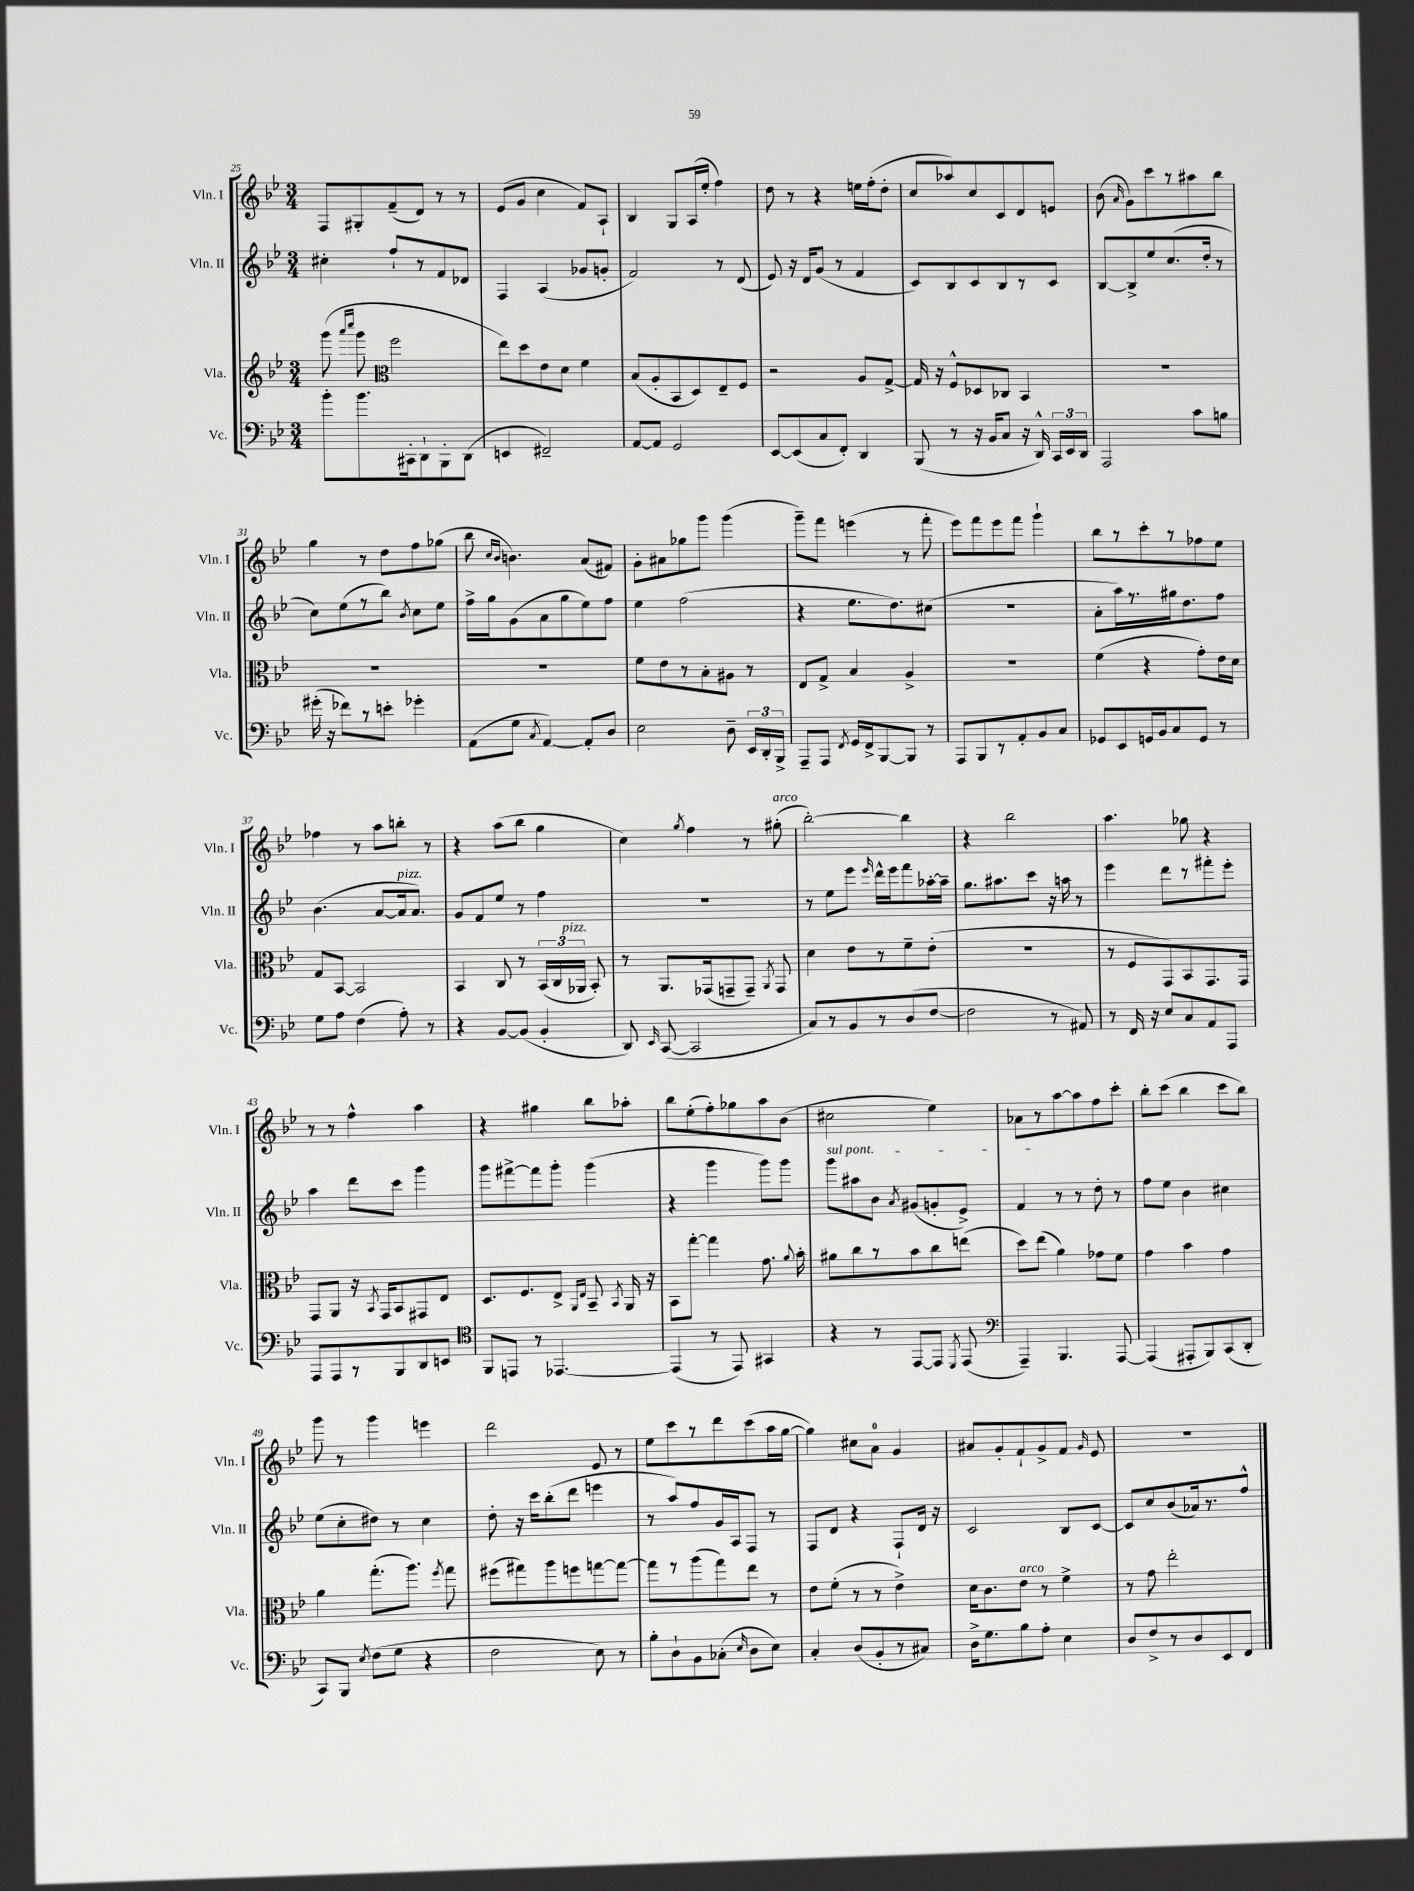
<<
\new StaffGroup <<
\new Staff = "s0" \with { instrumentName = "Vln. I" shortInstrumentName = "Vln. I" } {
    \clef treble \key bes \major \numericTimeSignature \time 3/4
    \autoBeamOff f8[ gis8-. f'8--( d'8]) r8 r8 |
    ees'8[( g'8] c''4 f'8[) a8]-! |
    bes4 g8[ a16( ees''16]-. f''4) |
    d''8 r8 r4 e''16[ f''16-.( d''8]-. |
    c''8[ aes''8) c''8 c'8 d'8 e'8] |
    bes'8( \grace { a'16 } g'8[) c'''8 r8 ais''8 bes''8] |
    g''4 r8 d''8[ f''8 ges''8]( |
    bes''8 \grace { c''16[ bes'16] } b'4.) a'8[( fis'8]) |
    g'8[-. ais'8 ges''8 g'''8] g'''4( |
    g'''8[--) f'''8] e'''4( r8 f'''8-. |
    ees'''8[) f'''8 ees'''8 f'''8] g'''4-! |
    bes''8[ r8 c'''8-. r8 fes''8 ees''8] |
    fes''4 r8 a''8[ b''8]-. r8 |
    r4 a''8[( bes''8] g''4 |
    c''4) \acciaccatura { g''8 } f''4 r8 gis''8-.^\markup { \italic "arco" }( |
    bes''2~-.) bes''4 |
    r4 bes''2 |
    a''4. ges''8 r4 |
    r8 r8 f''4-^ a''4 |
    r4 gis''4 bes''8[ aes''8]-. |
    bes''8[ ees''8-.( f''8-.) ges''8 a''8 bes'8]( |
    cis''2 ees''4) |
    aes'8[ r8 a''8~ a''8 f''8 c'''8]-. |
    bes''8[-. c'''8]( bes''4 c'''8[ bes''8]) |
    g'''8 r8 g'''4 e'''4 |
    d'''2 ees'8 r8 |
    ees''8[ c'''8 r8 d'''8 c'''8( a''16 g''16]~ |
    g''4) cis''8[ a'8]-0 g'4 |
    ais'8[ g'8-. f'8-! g'8-> f'8] \grace { g'16 } ees'8 |
    R2. \bar "|." |
}
\new Staff = "s1" \with { instrumentName = "Vln. II" shortInstrumentName = "Vln. II" } {
    \clef treble \key bes \major \numericTimeSignature \time 3/4
    \autoBeamOff cis''4-. f''8[-! r8 f'8 des'8] |
    f4 a4( ges'8[ g'8]-. |
    f'2) r8 d'8( |
    ees'8) r16 d'16[ g'8]( r8 f'4 |
    c'8[) bes8 c'8 bes8 r8 c'8] |
    bes8[~ bes8-> ees''8 c''8.( d''16]-. r8 |
    c''8[) ees''8( r8 bes''8]) \acciaccatura { bes'8 } c''8[ ees''8] |
    f''16[-> g''16 g'8( a'8 g''8 ees''8) f''8] |
    ees''4 f''2( |
    r4 ees''8.[ d''8.) cis''8]( |
    R2. |
    a'8[-. a''16) r8. gis''16 d''8. f''8] |
    bes'4.( a'8[~ a'16^\markup { \italic "pizz." } a'8.]) |
    g'8[ f'8 ees''8] r8 f''4 |
    R2. |
    r8 ees''8[ ees'''8] \grace { ees'''16 } d'''16[-^ ees'''16 f'''8 aes''16~-. aes''16]-- |
    g''8.[ ais''8. c'''8] r16 a''16 r8 |
    ees'''4 d'''8[ r8 fis'''8-. ees'''8]-. |
    a''4 d'''8[ c'''8] g'''4 |
    g'''8[ fis'''8~-> fis'''8 g'''8]-. g'''4( |
    r4 g'''4 g'''8[) g'''8] |
    \once \override TextSpanner.bound-details.left.text = \markup { \italic "sul pont." } g'''8[\startTextSpan ais''8 bes'8] \acciaccatura { a'8 } gis'8[( g'8-. ees'8]->) |
    f'4\stopTextSpan r8 r8 d''8-. r8 |
    f''8[ ees''8] bes'4 cis''4 |
    ees''8[( c''8-. dis''8]) r8 c''4 |
    d''8-. r16 c'''16[ bes''8-.( d'''8] e'''4 |
    r8 a''8[) f''8 g'16 a16 f8] r8 |
    f8[ d'8] r4 f8[-! d'16] r16 |
    c'2 bes8[ c'8]~ |
    c'8[ c''8 bes'8( aes'16) r8. f''8]-^ \bar "|." |
}
\new Staff = "s2" \with { instrumentName = "Vla." shortInstrumentName = "Vla." } {
    \clef treble \key bes \major \numericTimeSignature \time 3/4
    \autoBeamOff g'''8( \grace { a'''16[ c''''16] } g'''8 \clef alto f''2 |
    ees''8[) d''8 ees'8 d'8] f'4 |
    bes8[( a8-. bes,8 d8) ees8-- f8] |
    r2 a8[ g8]~-> |
    g16 r16 f8[-^ des8 ces8] bes,4 |
    R2. |
    R2. |
    R2. |
    f'8[ ees'8 r8 bes8-. ais8] r8 |
    ees8[ g8]-> bes4 a4-> |
    R2. |
    f'4( r4 g'8[-.) ees'16 d'16] |
    g8[ bes,8]~ bes,2 |
    bes,4 c8 r8 \tuplet 3/2 { bes,16[( c16 aes,16]^\markup { \italic "pizz." } } bes,8-.) |
    r8 a,8.[ ges,16( g,8-- g,8]--) \acciaccatura { a,8 } g,8 |
    d'4 ees'8[ r8 f'8-- ees'8]-.( |
    R2. |
    r8 f8[ g,8) bes,8 g,8. g,16] |
    g,8[ a,8] r16 \acciaccatura { bes,8 } g,16[ bes,8 gis,8 ees8] |
    d8.[ f8. ees8]-> \grace { a,16[ ees16] } bes,8-- \acciaccatura { bes,8 } a,16 r16 |
    bes,8[ g''8]~-. g''4 g'8. \appoggiatura { a'8 } bes'16-. |
    ais'8[ c''8 r8 bes'8 c''8 e''8]( |
    d''8[) ees''8]( a'4) ges'8[ f'8] |
    g'4 bes'4 g'4 |
    a'4 g''8.[-.( a''8.]) \acciaccatura { f''8 } g''8 |
    fis''8[( gis''8) a''8 f''8 g''8~ g''8]~ |
    g''8[ r8 a''8( g''8) ees''8] r8 |
    ees'8[ f'8]-.( r8 r8 ees'4->) |
    d'16[ c'8. ees'8]^\markup { \italic "arco" } r8 f'4-> |
    r8 g'8 ees''2-. \bar "|." |
}
\new Staff = "s3" \with { instrumentName = "Vc." shortInstrumentName = "Vc." } {
    \clef bass \key bes \major \numericTimeSignature \time 3/4
    \autoBeamOff bes'8[-. bes'8. cis,16-. d,8-! bes,,8-. d,8]( |
    e,4 fis,2--) |
    a,8[~ a,8] g,2 |
    ees,8[~ ees,8( c8 f,8]-.) d,4 |
    bes,,8( r8 r16 bes,16[ c8] r16 d,16-^) \tuplet 3/2 { c,16[ ees,16 d,16] } |
    a,,2 c'8[ b8] |
    gis'16-.( r16 fes'8[) r8 e'8]-. ges'4-. |
    a,8[( g8] \acciaccatura { c8 } a,4~) a,8[-. d8] |
    ees2 d8-- \tuplet 3/2 { ees,16[ d,16-. bes,,16]-> } |
    a,,8[-- a,,8] \acciaccatura { f,8 } g,16[ f,16-> bes,,8~ bes,,8] r8 |
    a,,8[ bes,,8 r8 a,8-. bes,8 c8] |
    ges,8[ ees,8 g,16 bes,16 c8 g,8] r8 |
    g8[ a8] f4( a8-.) r8 |
    r4 bes,8[~ bes,8]( bes,4-. |
    d,8) \grace { ees,16 } c,8~( c,2 |
    c8[) r8 bes,8 r8 d8( f8]~ |
    f2 r8 ais,8) |
    r8 f,16 r16 ees8[ c8 a,8 a,,8] |
    a,,8[ a,,8 r8 bes,,8 d,8 e,8] |
    \clef tenor f,8[ e,8] r8 ees,4.~ |
    ees,4( r8 ees,8) gis,4 |
    r4 r8 ees,8[~ ees,8] \acciaccatura { d,8 } ees,8( |
    \clef bass a,,4--) bes,,4. a,,8~ |
    a,,4( ais,,8[-. bes,,8) c,8( d,8]-. |
    c,8[) bes,,8] \acciaccatura { ees8 } f8[( g8] r4 |
    f2 ees8) r8 |
    bes8[-. d8-! bes,8 ces8]-.( \grace { ees16 } d8[ ees8]) |
    c4-. d8[( bes,8-. r8 cis8]) |
    d16[-> g8. bes8 a8]-. ees4 |
    d8[ f8-> r8 d8 ees,8 f,8] \bar "|." |
}
>>
>>
\layout { \context { \Score currentBarNumber = #25 } }
